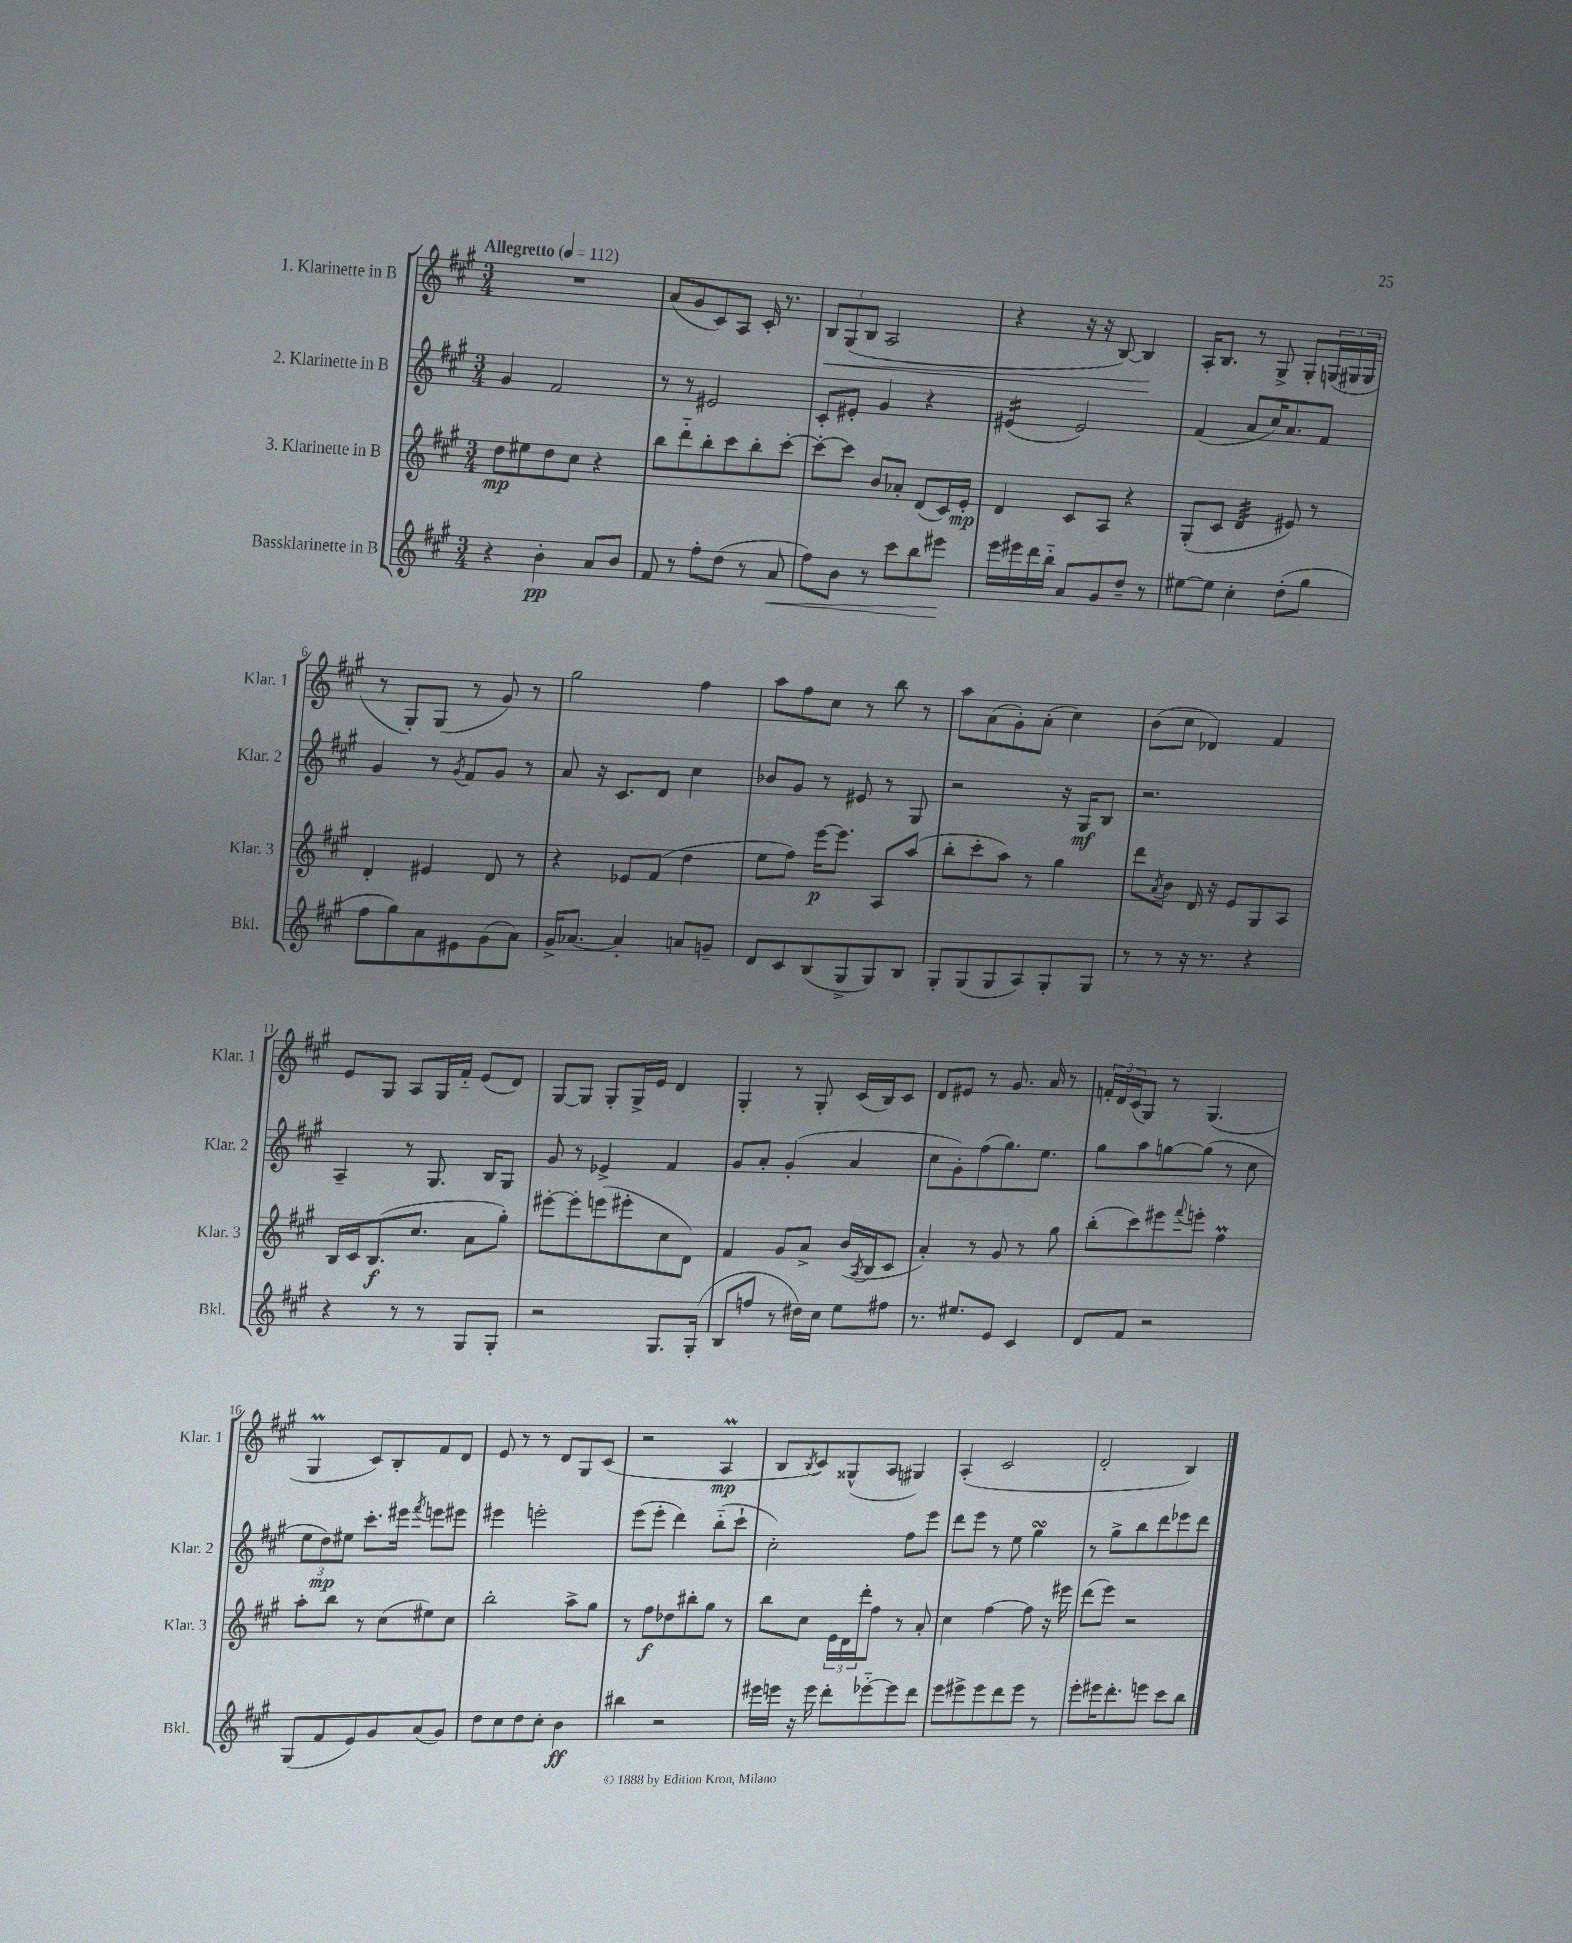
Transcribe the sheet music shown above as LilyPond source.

<<
\new StaffGroup <<
\new Staff = "s0" \with { instrumentName = "1. Klarinette in B" shortInstrumentName = "Klar. 1" } {
    \clef treble \key a \major \numericTimeSignature \time 3/4 \tempo "Allegretto" 4 = 112
    R2. |
    a'8( gis'8 cis'8) a8 cis'16-. r8. |
    \tuplet 3/2 { b8\< gis8( b8 } a2 |
    r4 r16 r16 b8~) b4\! |
    a16-. b8. r8 gis8-> gis8-. \tuplet 3/2 { g16( gis16 gis16 } |
    r8 gis8-.) gis8( r8 gis'8) r8 |
    gis''2 fis''4 |
    a''8 fis''8 cis''8 r8 b''8 r8 |
    a''8 a'8( gis'8-.) a'8-.( cis''4) |
    b'8( cis''8 des'4) fis'4 |
    e'8 gis8 a8 gis16 fis'16-_ e'8( d'8) |
    gis8~ gis8 gis8-. gis16-> e'16 d'4 |
    gis4-. r8 gis8-. cis'16( b16) cis'8 |
    d'8 eis'8 r8 gis'8. a'16 r8 |
    \tuplet 3/2 { f'16-. d'16 cis'16( } gis8) r8 gis4.( |
    gis4\prall cis'8) b8-. fis'8 d'8 |
    e'8 r8 r8 d'8 gis8 cis'8( |
    r2 a4\prall\mp |
    b8 \acciaccatura { b8 } cis'8) gisis8-^( a8 gis4) |
    a4-.( cis'2 |
    d'2-. b4) \bar "|." |
}
\new Staff = "s1" \with { instrumentName = "2. Klarinette in B" shortInstrumentName = "Klar. 2" } {
    \clef treble \key a \major \numericTimeSignature \time 3/4
    gis'4 fis'2 |
    r8 r8 eis'2 |
    cis'8-. eis'8-. gis'4 r4 |
    eis'4:16( eis'2) |
    fis'4( a'8 cis''16) a'8. fis'8 |
    gis'4 r8 \acciaccatura { gis'8 } fis'8 gis'8 r8 |
    a'8 r16 cis'8. d'8 cis''4 |
    bes'8 gis'8 r8 eis'8 r8 gis8 |
    r2 r16 gis16\mf b8 |
    r2. |
    a4-- r8 gis8. b16 gis8 |
    gis'8 r8 ees'4-> fis'4 |
    gis'8 a'8-. gis'4-.( a'4 |
    cis''8 gis'8-.) fis''8( gis''8.) e''8. |
    gis''8 a''8 g''8~ g''8( r8 cis''8 |
    \tuplet 3/2 { e''8 d''8\mp) eis''8 } cis'''8.-. eis'''16 \acciaccatura { fis'''8 } e'''8 eis'''8 |
    eis'''4 e'''2-. |
    e'''8( e'''8-. d'''4) b''8-_( cis'''8-! |
    cis''2-.) fis''8 e'''8 |
    d'''8 e'''8 r8 e''8 gis''4\turn |
    r8 gis''8-> b''8 d'''8 ees'''8 d'''8 \bar "|." |
}
\new Staff = "s2" \with { instrumentName = "3. Klarinette in B" shortInstrumentName = "Klar. 3" } {
    \clef treble \key a \major \numericTimeSignature \time 3/4
    d''8\mp eis''8 d''8 cis''8 r4 |
    b''8 d'''8-_ b''8-. cis'''8 b''8-. cis'''8~-. |
    cis'''8~-. cis'''8 b'8 aes'8-. d'8( cis'16) e'16-.\mp |
    d'4 cis'8 a8 r4 |
    gis8-.( cis'8 d'4:32 eis'8) r8 |
    d'4-. eis'4 d'8 r8 |
    r4 ees'8 fis'8( d''4 |
    e''8 fis''8) e'''16~\p e'''8. a8 a''8( |
    b''8-. cis'''8-. a''8) r8 gis''4 |
    d'''8 \acciaccatura { a'8 } b'8 d'16 r16 e'8 gis8 a8 |
    b16 cis'16 b8.\f( cis''8. a'8 gis''8-.) |
    eis'''8~-. eis'''8-. e'''8( eis'''8-. cis''8 d'8) |
    fis'4 gis'8 a'8-> b'16( \acciaccatura { a8 } b16 cis'8 |
    a'4-.) r8 gis'8 r8 gis''8 |
    b''8-.( cis'''8) eis'''8 \appoggiatura { fis'''8 } e'''8-. fis''4\prall |
    a''8-. b''8 r8 cis''8( eis''8) cis''8 |
    b''2-. a''8-> gis''8 |
    r8 fis''8\f des''8 bis''8-. gis''8 r8 |
    b''8 cis''8 \tuplet 3/2 { e'16 d'16 d'''16-. } fis''8 r8 a'8-. |
    cis''4 fis''4~ fis''8 r16 eis'''16 |
    d'''8( e'''8) r2 \bar "|." |
}
\new Staff = "s3" \with { instrumentName = "Bassklarinette in B" shortInstrumentName = "Bkl." } {
    \clef treble \key a \major \numericTimeSignature \time 3/4
    r4 b'4-.\pp a'8 b'8 |
    fis'8 r8 fis''8-. d''8( r8 a'8\< |
    fis''8) b'8 r8 cis'''8 b''8 eis'''8\! |
    e'''16 eis'''16 d'''16 b''16-_ a'8 gis'8 d''8-- r8 |
    eis''8~ eis''8 cis''4-. d''8-.( gis''8 |
    fis''8 gis''8) a'8 eis'8 gis'8( a'8) |
    gis'16-> aes'8.~ aes'4-. a'8 g'8-- |
    d'8 cis'8 b8( gis8-> gis8) b8 |
    gis8-. gis8( gis8 a8) gis8-. gis8 |
    r8 r8 r16 r8. r4 |
    r4 r8 r8 gis8 gis8-. |
    r2 gis8. gis16-.( |
    b8 f''8 r8 dis''16) cis''16 e''8 fis''8 |
    r8. eis''8. e'8 cis'4 |
    d'8 fis'8 r2 |
    gis8( fis'8 e'8) gis'8 a'8( gis'8) |
    d''8 cis''8 d''8 cis''8-. b'4\ff |
    bis''4 r2 |
    eis'''16 e'''16 r16 e'''16 d'''8-. ees'''8~-_ ees'''8 d'''8 |
    e'''8 eis'''8-> eis'''8 d'''8 eis'''8 r8 |
    e'''8-. eis'''16 d'''8.-. e'''8 cis'''8 b''8 \bar "|." |
}
>>
>>
